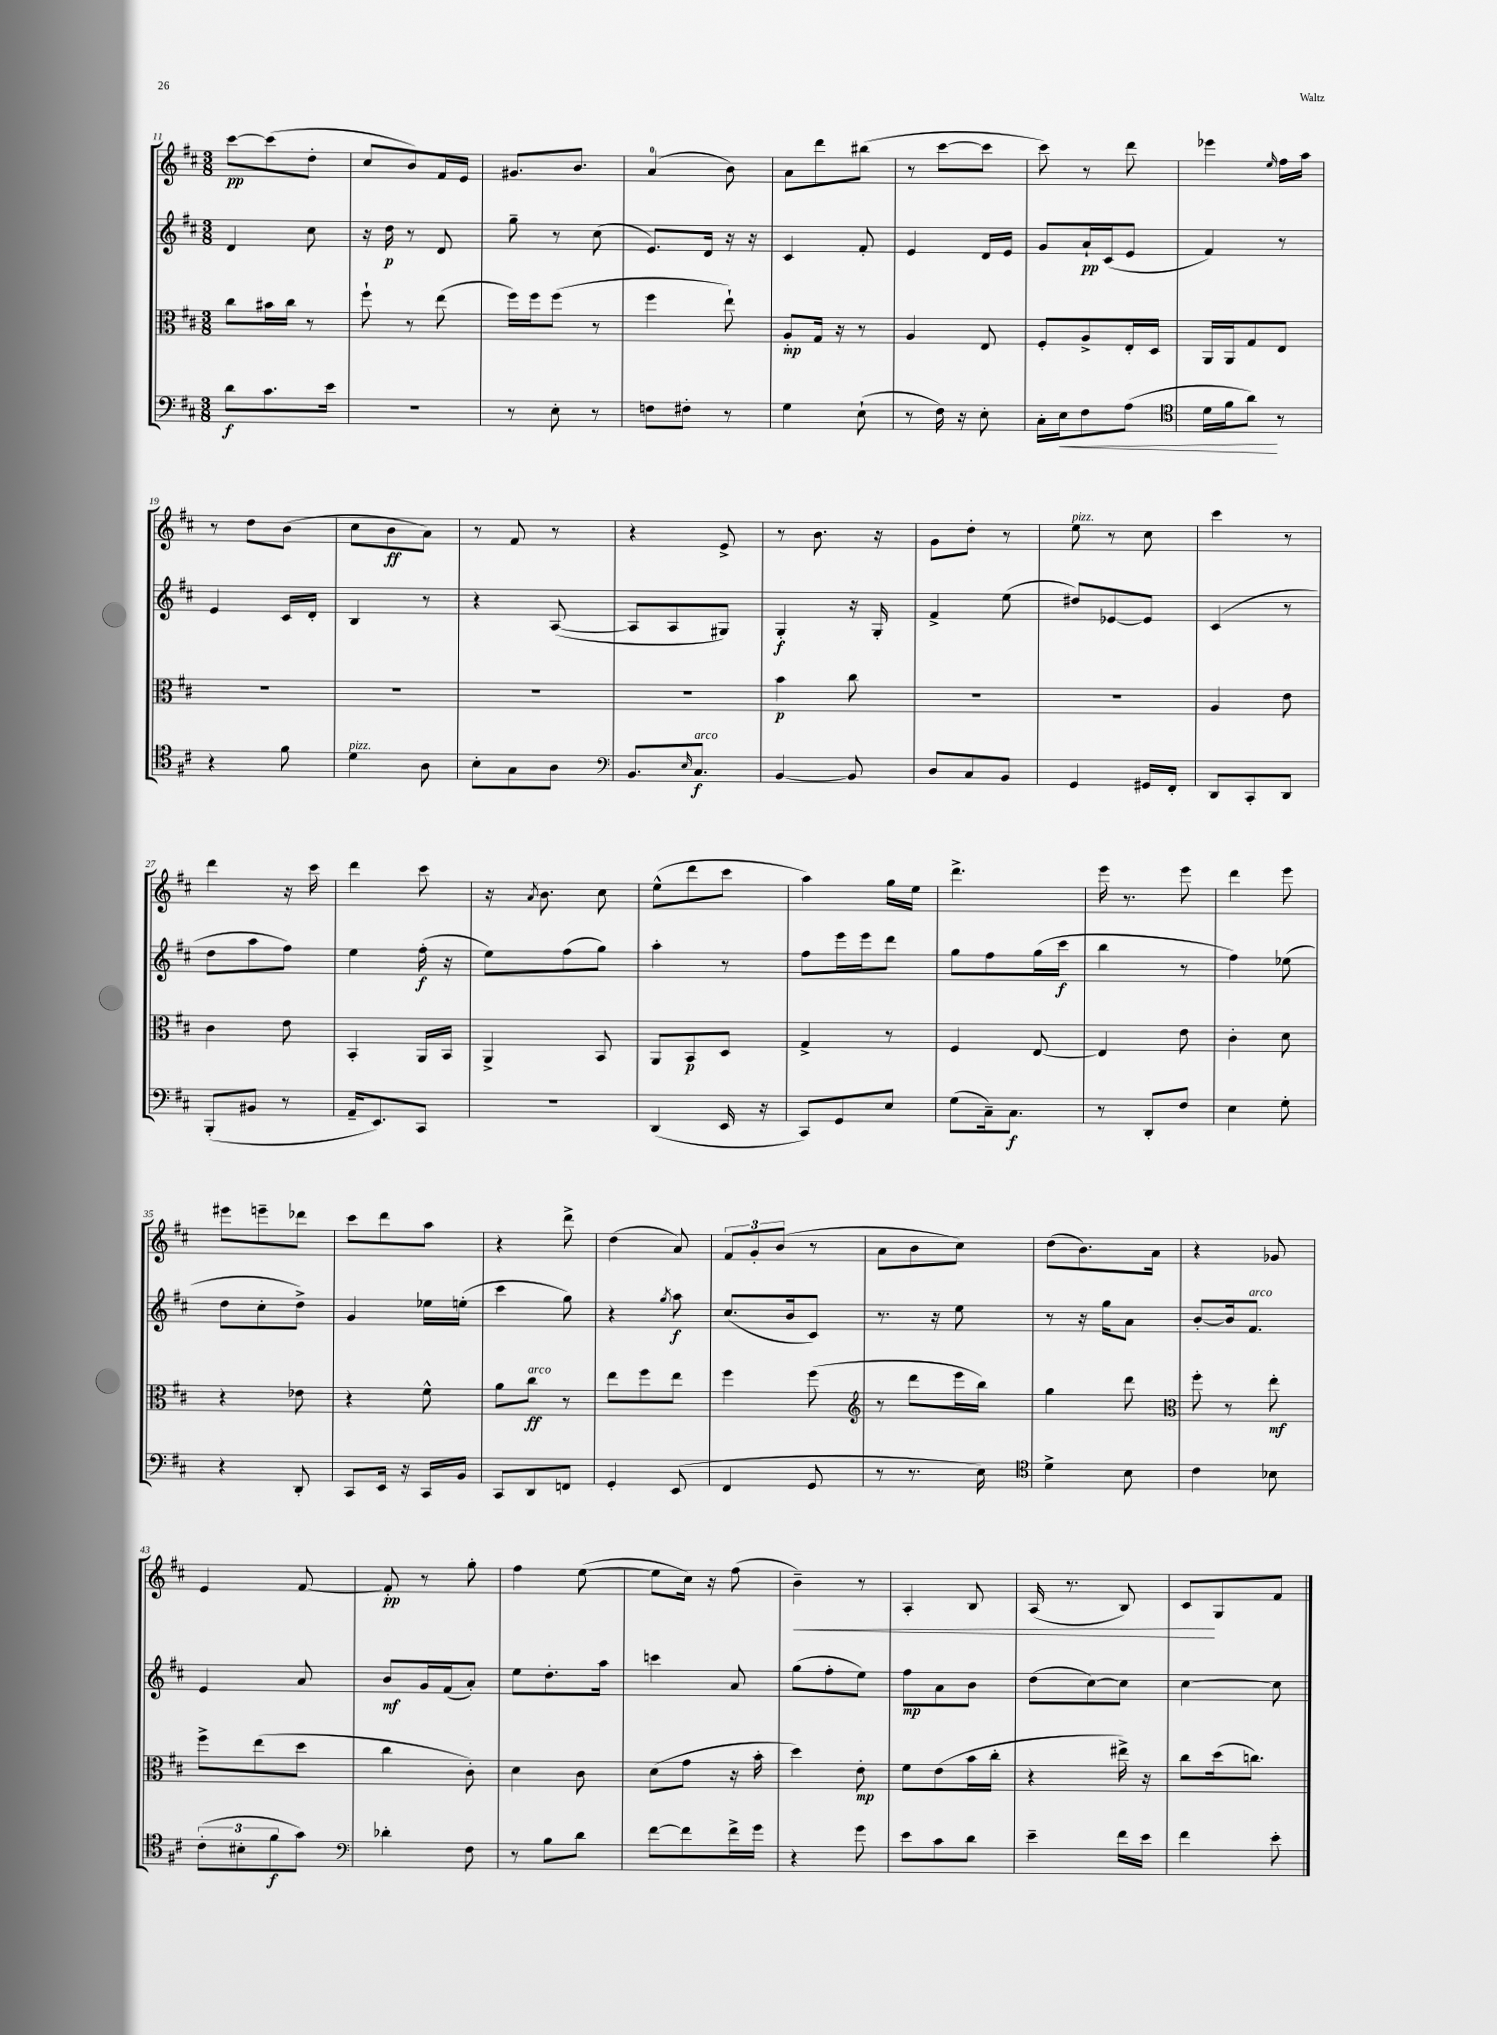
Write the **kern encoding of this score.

**kern	**dynam	**kern	**dynam	**kern	**dynam	**kern	**dynam
*part4	*part4	*part3	*part3	*part2	*part2	*part1	*part1
*staff4	*staff4	*staff3	*staff3	*staff2	*staff2	*staff1	*staff1
*clefF4	*	*clefC3	*	*clefG2	*	*clefG2	*
*k[f#c#]	*	*k[f#c#]	*	*k[f#c#]	*	*k[f#c#]	*
*M3/8	*	*M3/8	*	*M3/8	*	*M3/8	*
=11	=11	=11	=11	=11	=11	=11	=11
8d\L	f	8cc#\L	.	4d/	.	[8ccc#\L	pp
8.c#\	.	16b#X\L	.	.	.	(8ccc#\]	.
.	.	16cc#\JJ	.	.	.	.	.
.	.	8r	.	8cc#\	.	8dd'\J	.
16e\Jk	.	.	.	.	.	.	.
=12	=12	=12	=12	=12	=12	=12	=12
4.r	.	8ff#`\	.	16r	.	8cc#/L	.
.	.	.	.	16dd\	p	.	.
.	.	8r	.	8r	.	8b/)	.
.	.	(8ee\	.	8d/	.	16f#/L	.
.	.	.	.	.	.	16e/JJ	.
=13	=13	=13	=13	=13	=13	=13	=13
8r	.	16ff#\LL)	.	8gg~\	.	8.g#X/L	.
.	.	16ff#\J	.	.	.	.	.
8E'\	.	(8ff#\J	.	8r	.	.	.
.	.	.	.	.	.	8.b/J	.
8r	.	8r	.	(8cc#\	.	.	.
=14	=14	=14	=14	=14	=14	=14	=14
8Fn\L	.	4ff#\	.	8.e/L)	.	(4a/	.
8F#X'\J	.	.	.	.	.	.	.
.	.	.	.	16d/Jk	.	.	.
8r	.	8ee`\)	.	16r	.	8b\)	.
.	.	.	.	16r	.	.	.
=15	=15	=15	=15	=15	=15	=15	=15
4G\	.	8A'/L	mp	4c#/	.	8a\L	.
.	.	16G/Jk	.	.	.	8ddd\	.
.	.	16r	.	.	.	.	.
(8E`\	.	8r	.	8f#'/	.	(8bb#X\J	.
=16	=16	=16	=16	=16	=16	=16	=16
8r	.	4A/	.	4e/	.	8r	.
16F#\)	.	.	.	.	.	[8ccc#\L	.
16r	.	.	.	.	.	.	.
8E'\	.	8E/	.	16d/LL	.	8ccc#\J]	.
.	.	.	.	16e/JJ	.	.	.
=17	=17	=17	=17	=17	=17	=17	=17
16C#'\LL	.	8F#'/L	.	8g/L	.	8ccc#\)	.
!	!LO:HP:b	!	!	!	!	!	!
16E\J	<	.	.	.	.	.	.
8F#\	.	8A^/	.	16a`/L	pp	8r	.
.	.	.	.	(16c#/J	.	.	.
(8A\J	.	16E'/L	.	8e/J	.	8ddd\	.
.	.	16D/JJ	.	.	.	.	.
=18	=18	=18	=18	=18	=18	=18	=18
*clefC4	*	*	*	*	*	*	*
16d\LL	.	16AA/LL	.	4f#/)	.	4eee-X\	.
16f#\J	.	16AA/J	.	.	.	.	.
8a\J)	.	8G/	.	.	.	.	.
.	.	.	.	.	.	16qqee/	.
8r	[	8E/J	.	8r	.	16ff#\LL	.
.	.	.	.	.	.	16aa\JJ	.
!!LO:LB:g=z
=19	=19	=19	=19	=19	=19	=19	=19
4r	.	4.r	.	4e/	.	8r	.
.	.	.	.	.	.	8dd\L	.
8f#\	.	.	.	16c#/LL	.	(8b\J	.
.	.	.	.	16d'/JJ	.	.	.
=20	=20	=20	=20	=20	=20	=20	=20
!LO:TX:a:i:t=pizz.	!	!	!	!	!	!	!
4d\	.	4.r	.	4B/	.	8cc#\L	.
.	.	.	.	.	.	8b\	ff
8A\	.	.	.	8r	.	8a\J)	.
=21	=21	=21	=21	=21	=21	=21	=21
8B'\L	.	4.r	.	4r	.	8r	.
8G\	.	.	.	.	.	8f#/	.
8A\J	.	.	.	([8A/	.	8r	.
=22	=22	=22	=22	=22	=22	=22	=22
*clefF4	*	*	*	*	*	*	*
8.BB/L	.	4.r	.	8A/L]	.	4r	.
.	.	.	.	8A/	.	.	.
16qqE/	.	.	.	.	.	.	.
!LO:TX:a:i:t=arco	!	!	!	!	!	!	!
8.C#/J	f	.	.	.	.	.	.
.	.	.	.	8G#X/J)	.	8e^/	.
=23	=23	=23	=23	=23	=23	=23	=23
[4BB/	.	4b\	p	4G'/	f	8r	.
.	.	.	.	.	.	8.b\	.
8BB/]	.	8cc#\	.	16r	.	.	.
.	.	.	.	16G'/	.	16r	.
=24	=24	=24	=24	=24	=24	=24	=24
8D/L	.	4.r	.	4f#^/	.	8g\L	.
8C#/	.	.	.	.	.	8dd'\J	.
8BB/J	.	.	.	(8ee\	.	8r	.
=25	=25	=25	=25	=25	=25	=25	=25
!	!	!	!	!	!	!LO:TX:a:i:t=pizz.	!
4GG/	.	4.r	.	8dd#X/L)	.	8ee\	.
.	.	.	.	[8e-X/	.	8r	.
16GG#X/LL	.	.	.	8e-/J]	.	8cc#\	.
16FF#'/JJ	.	.	.	.	.	.	.
=26	=26	=26	=26	=26	=26	=26	=26
8DD/L	.	4A/	.	(4c#/	.	4ccc#\	.
8CC#'/	.	.	.	.	.	.	.
8DD/J	.	8e\	.	8r	.	8r	.
!!LO:LB:g=z
=27	=27	=27	=27	=27	=27	=27	=27
(8BBB'/L	.	4c#\	.	8dd\L	.	4ddd\	.
8BB#X/J	.	.	.	8aa\	.	.	.
8r	.	8e\	.	8ff#\J)	.	16r	.
.	.	.	.	.	.	16ccc#\	.
=28	=28	=28	=28	=28	=28	=28	=28
16AA~/KL	.	4BB'/	.	4ee\	.	4ddd\	.
8.EE/)	.	.	.	.	.	.	.
8CC#/J	.	16AA/LL	.	(16ff#'\	f	8ccc#\	.
.	.	16BB/JJ	.	16r	.	.	.
=29	=29	=29	=29	=29	=29	=29	=29
4.r	.	4AA^/	.	8ee\L)	.	16r	.
.	.	.	.	.	.	8qa/	.
.	.	.	.	.	.	8.b\	.
.	.	.	.	(8ff#\	.	.	.
.	.	8BB/	.	8gg\J)	.	8cc#\	.
=30	=30	=30	=30	=30	=30	=30	=30
(4DD/	.	8AA/L	.	4aa'\	.	(8ee^^\L	.
.	.	8BB/	p	.	.	8ddd\	.
16EE/	.	8D/J	.	8r	.	8ccc#\J	.
16r	.	.	.	.	.	.	.
=31	=31	=31	=31	=31	=31	=31	=31
8CC#/L)	.	4G^/	.	8ff#\L	.	4aa\)	.
8GG/	.	.	.	16eee\L	.	.	.
.	.	.	.	16eee\J	.	.	.
8E/J	.	8r	.	8ddd\J	.	16gg\LL	.
.	.	.	.	.	.	16ee\JJ	.
=32	=32	=32	=32	=32	=32	=32	=32
(8G\L	.	4F#/	.	8gg\L	.	4.ddd^\	.
16C#~\k)	.	.	.	8ff#\	.	.	.
8.C#\J	f	.	.	.	.	.	.
.	.	[8E/	.	(16gg\L	.	.	.
.	.	.	.	16ccc#\JJ	f	.	.
=33	=33	=33	=33	=33	=33	=33	=33
8r	.	4E/]	.	4bb\	.	16eee\	.
.	.	.	.	.	.	8.r	.
8DD'/L	.	.	.	.	.	.	.
8F#/J	.	8e\	.	8r	.	8eee\	.
=34	=34	=34	=34	=34	=34	=34	=34
4E\	.	4c#'\	.	4ff#\)	.	4ddd\	.
8G'\	.	8d\	.	(8ee-X\	.	8eee\	.
!!LO:LB:g=z
=35	=35	=35	=35	=35	=35	=35	=35
4r	.	4r	.	8dd\L	.	8eee#X\L	.
.	.	.	.	8cc#'\	.	8eeen~\	.
8DD'/	.	8e-X\	.	8dd^\J)	.	8ddd-X\J	.
=36	=36	=36	=36	=36	=36	=36	=36
8CC#/L	.	4r	.	4g/	.	8ccc#\L	.
16EE/Jk	.	.	.	.	.	8ddd\	.
16r	.	.	.	.	.	.	.
16CC#/LL	.	8f#^^\	.	16ee-X\LL	.	8aa\J	.
16BB/JJ	.	.	.	(16een'\JJ	.	.	.
=37	=37	=37	=37	=37	=37	=37	=37
8CC#/L	.	8a\L	.	4ccc#\	.	4r	.
!	!	!LO:TX:a:i:t=arco	!	!	!	!	!
8DD/	.	8cc#\J	ff	.	.	.	.
8FFn/J	.	8r	.	8gg\)	.	8ddd^\	.
=38	=38	=38	=38	=38	=38	=38	=38
4GG'/	.	8ee\L	.	4r	.	(4dd\	.
.	.	8ff#\	.	.	.	.	.
.	.	.	.	8qgg/	.	.	.
(8EE/	.	8ee\J	.	8aa\	f	8a/)	.
=39	=39	=39	=39	=39	=39	=39	=39
4FF#/	.	4ff#\	.	(8.cc#/L	.	12f#/L	.
.	.	.	.	.	.	12g'/	.
.	.	.	.	.	.	(12b/J	.
.	.	.	.	16b/k	.	.	.
8GG/	.	(8ff#\	.	8c#/J)	.	8r	.
=40	=40	=40	=40	=40	=40	=40	=40
*	*	*clefG2	*	*	*	*	*
8r	.	8r	.	8.r	.	8a\L	.
8.r	.	8ddd\L	.	.	.	8b\	.
.	.	.	.	16r	.	.	.
.	.	16eee\L	.	8ee\	.	8cc#\J)	.
16E\)	.	16bb\JJ)	.	.	.	.	.
=41	=41	=41	=41	=41	=41	=41	=41
*clefC4	*	*	*	*	*	*	*
4d^\	.	4gg\	.	8r	.	(8dd\L	.
.	.	.	.	16r	.	8.b\)	.
.	.	.	.	16gg\KL	.	.	.
8B\	.	8ddd\	.	8a\J	.	.	.
.	.	.	.	.	.	16a\Jk	.
=42	=42	=42	=42	=42	=42	=42	=42
*	*	*clefC3	*	*	*	*	*
4c#\	.	8ff#'\	.	[8b'/L	.	4r	.
.	.	8r	.	16b/k]	.	.	.
!	!	!	!	!LO:TX:a:i:t=arco	!	!	!
.	.	.	.	8.f#/J	.	.	.
8B-X\	.	8ee'\	mf	.	.	8g-X/	.
!!LO:LB:g=z
=43	=43	=43	=43	=43	=43	=43	=43
(12c#'\L	.	8ff#^\L	.	4e/	.	4e/	.
12B#X'\	.	.	.	.	.	.	.
.	.	(8ee\	.	.	.	.	.
12f#\	f	.	.	.	.	.	.
8g\J)	.	8dd\J	.	8a/	.	[8f#/	.
=44	=44	=44	=44	=44	=44	=44	=44
*clefF4	*	*	*	*	*	*	*
4d-X'\	.	4cc#\	.	8b/L	mf	8f#'/]	pp
.	.	.	.	16g/L	.	8r	.
.	.	.	.	(16f#/J	.	.	.
8F#\	.	8c#'\)	.	8a'/J)	.	8gg'\	.
=45	=45	=45	=45	=45	=45	=45	=45
8r	.	4d\	.	8ee\L	.	4ff#\	.
8B\L	.	.	.	8.dd'\	.	.	.
8d\J	.	8c#\	.	.	.	([8ee\	.
.	.	.	.	16aa\Jk	.	.	.
=46	=46	=46	=46	=46	=46	=46	=46
[8f#\L	.	(8d\L	.	4cccn\	.	8ee\L]	.
8f#\]	.	8g\J	.	.	.	16cc#\Jk)	.
.	.	.	.	.	.	16r	.
16f#^\L	.	16r	.	8a/	.	(8ff#\	.
16g\JJ	.	16b'\	.	.	.	.	.
=47	=47	=47	=47	=47	=47	=47	=47
!	!	!	!	!	!	!	!LO:HP:b
4r	.	4dd\)	.	(8gg\L	.	4b~\)	<
.	.	.	.	8ff#'\	.	.	.
8g\	.	8e'\	mp	8ee\J)	.	8r	.
=48	=48	=48	=48	=48	=48	=48	=48
8e\L	.	8f#\L	.	8ff#\L	mp	4A'/	.
8c#\	.	(8e\	.	8a\	.	.	.
8d\J	.	16b\L	.	8b\J	.	8B/	.
.	.	16cc#'\JJ	.	.	.	.	.
=49	=49	=49	=49	=49	=49	=49	=49
4e~\	.	4r	.	(8dd\L	.	(16A/	.
.	.	.	.	.	.	8.r	.
.	.	.	.	[8cc#\)	.	.	.
16f#\LL	.	16ee#X^\)	.	8cc#\J]	.	8B/)	.
16e\JJ	.	16r	.	.	.	.	.
=50	=50	=50	=50	=50	=50	=50	=50
4f#\	.	8cc#\L	.	[4cc#\	.	8c#/L	.
.	.	(16dd\k	.	.	.	8G/	[
.	.	8.ccn\J)	.	.	.	.	.
8e'\	.	.	.	8cc#\]	.	8f#/J	.
==	==	==	==	==	==	==	==
*-	*-	*-	*-	*-	*-	*-	*-
